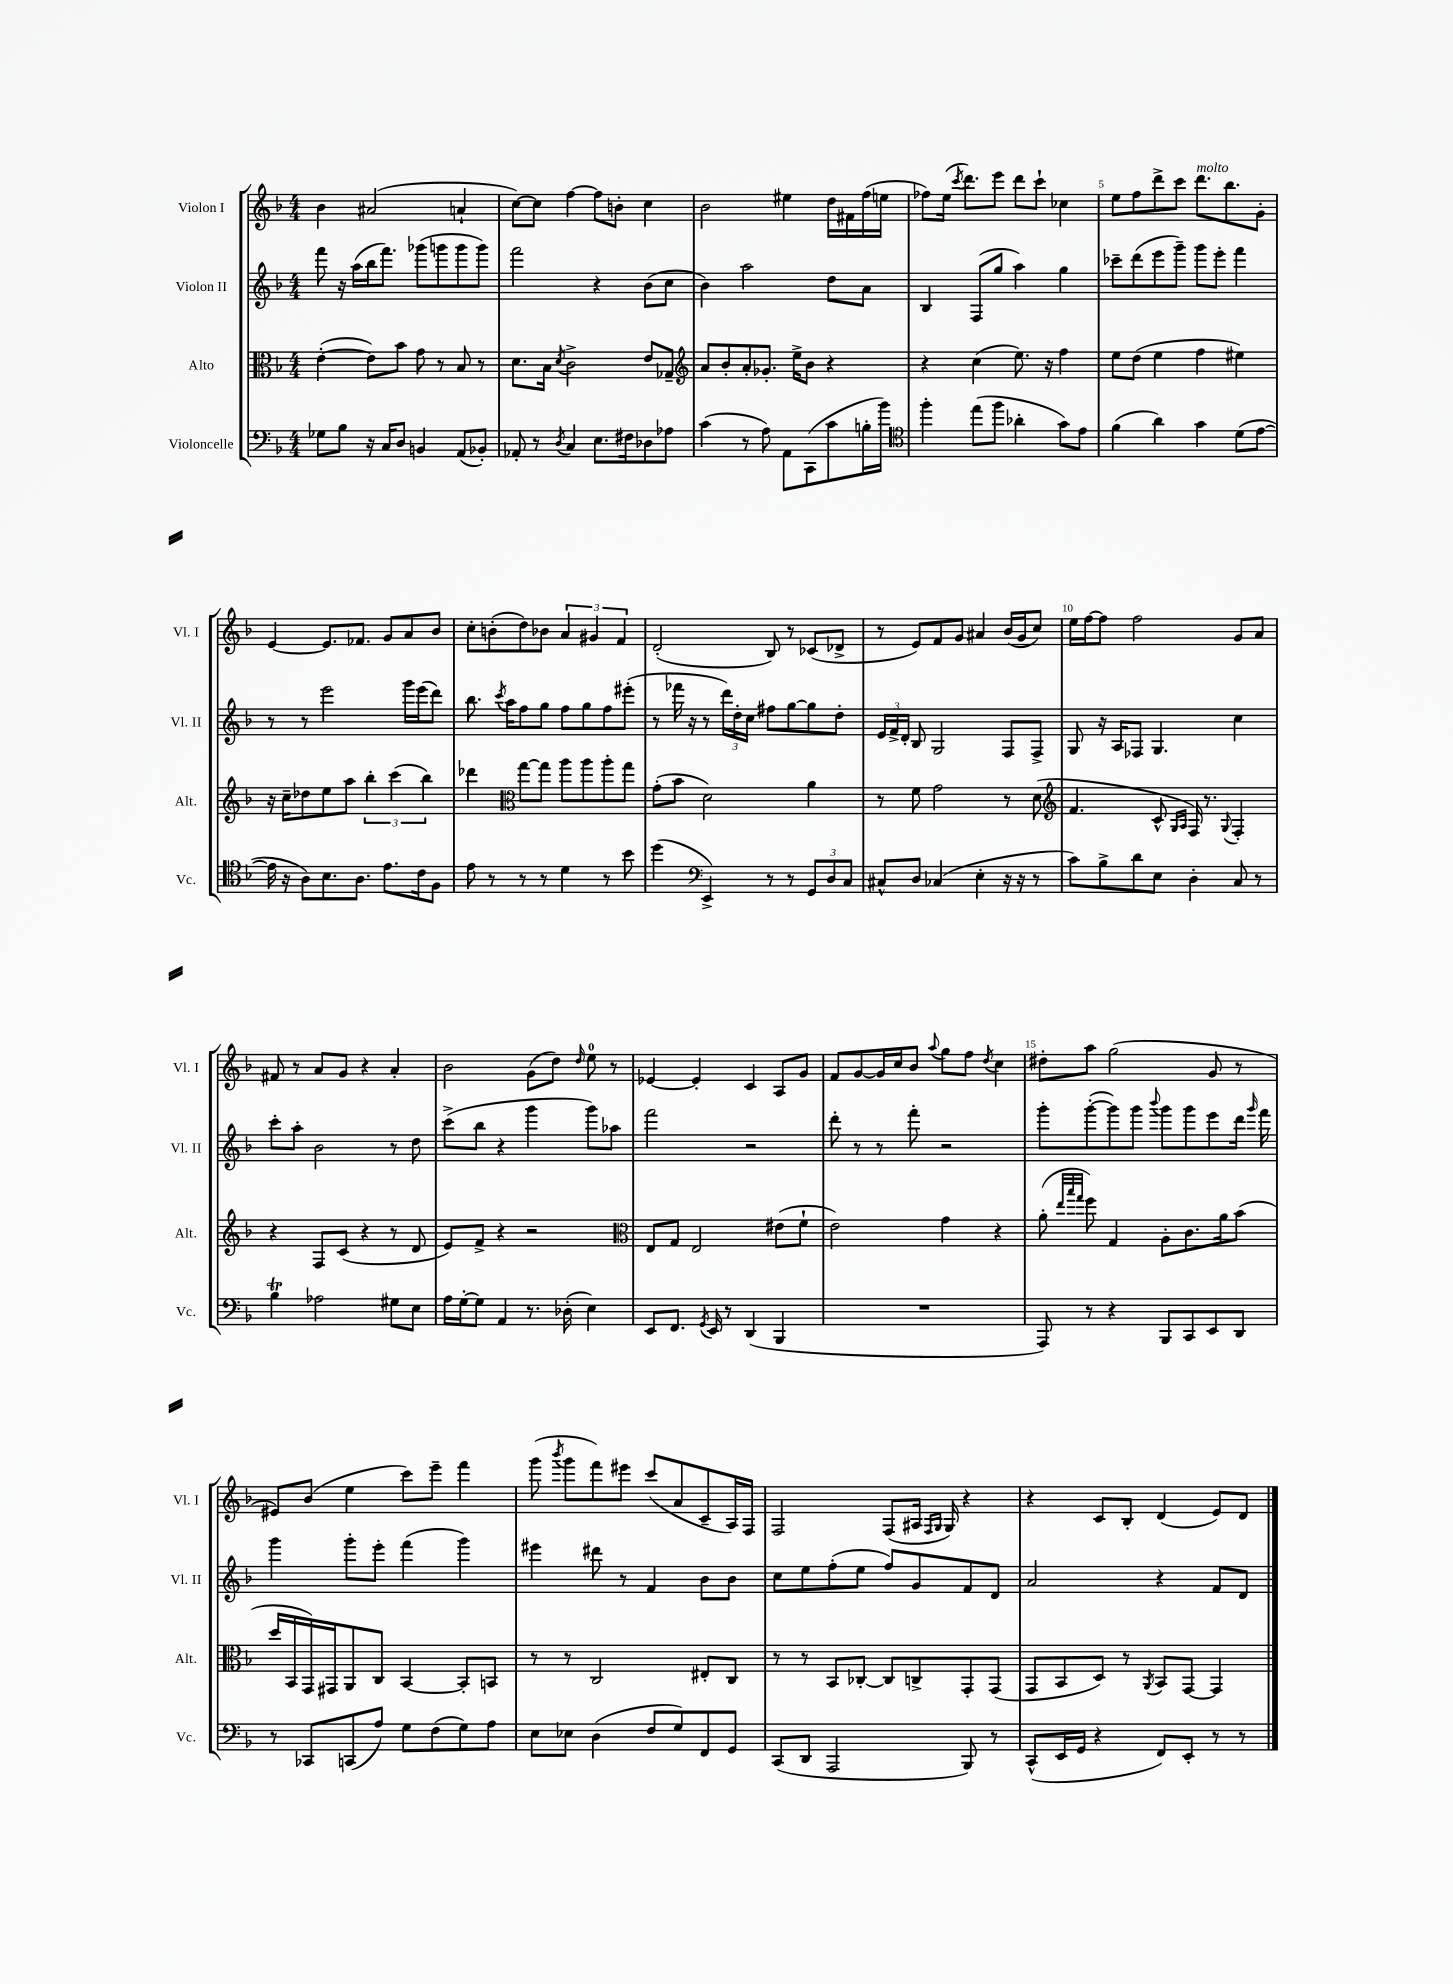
<<
\new StaffGroup <<
\new Staff = "s0" \with { instrumentName = "Violon I" shortInstrumentName = "Vl. I" } {
    \clef treble \key f \major \numericTimeSignature \time 4/4
    \autoBeamOff bes'4 ais'2( a'4-! |
    c''8[~) c''8] f''4~ f''8[ b'8]-. c''4 |
    bes'2 eis''4 d''16[ fis'16 f''16( e''16] |
    fes''8[) e''16]( \acciaccatura { c'''8 } d'''8.[) e'''8] d'''8[ c'''8]-! ces''4 |
    e''8[ f''8 d'''8-> c'''8] d'''8.[^\markup { \italic "molto" } bes''8. g'8]-. |
    e'4~ e'8.[ fes'8.] g'8[ a'8 bes'8] |
    c''8[-. b'8-.( d''8) bes'8] \tuplet 3/2 { a'4 gis'4 f'4 } |
    d'2-.( bes8) r8 ces'8[( des'8]-> |
    r8 e'8[) f'8 g'8] ais'4 bes'16[( g'16 c''8]) |
    e''16[ f''16~ f''8] f''2 g'8[ a'8] |
    fis'8 r8 a'8[ g'8] r4 a'4-. |
    bes'2 g'8[( d''8]) \grace { d''16 } e''8-0 r8 |
    ees'4~ ees'4-. c'4 a8[ g'8] |
    f'8[ g'8~ g'16 c''16 bes'8] \appoggiatura { a''8 } g''8[ f''8] \acciaccatura { d''8 } c''4 |
    dis''8[-. a''8] g''2( g'8 r8 |
    eis'8[) bes'8]( e''4 c'''8[) e'''8]-- f'''4 |
    g'''8( \acciaccatura { bes'''8 } g'''8[ f'''8) eis'''8] c'''8[( a'8 c'8-- a16) f16] |
    f2 f8[( ais16] \grace { f16[ g16] } g16) r4 |
    r4 c'8[ bes8]-. d'4( e'8[) d'8] \bar "|." |
}
\new Staff = "s1" \with { instrumentName = "Violon II" shortInstrumentName = "Vl. II" } {
    \clef treble \key f \major \numericTimeSignature \time 4/4
    \autoBeamOff f'''8 r16 a''16[( bes''16 f'''8.]) ges'''8[( g'''8 g'''8 g'''8]) |
    f'''2 r4 bes'8[( c''8] |
    bes'4) a''2 d''8[ a'8] |
    bes4 f8[( g''8] a''4) g''4 |
    ces'''8[-- d'''8( e'''8 g'''8]--) g'''8[ e'''8]-. f'''4 |
    r8 r8 e'''2 g'''16[ e'''16( d'''8]) |
    bes''8. \acciaccatura { c'''8 } a''16[ f''8 g''8] f''8[ g''8 f''8 eis'''8]-.( |
    r8 fes'''16 r16 r8 \tuplet 3/2 { d'''16[) d''16-. c''16] } fis''8[ g''8~ g''8 d''8]-. |
    \tuplet 3/2 { e'16[ f'16-> d'16]-. } bes8 g2 f8[ f8]-> |
    g8 r16 a16[ fes8] g4. c''4 |
    c'''8[-. a''8]-. bes'2 r8 d''8 |
    c'''8[->( bes''8] r4 g'''4 g'''8[) aes''8] |
    f'''2 r2 |
    d'''8-. r8 r8 f'''8-. r2 |
    g'''8[-. g'''8~-.( g'''8) g'''8] \appoggiatura { bes'''8 } g'''8[ g'''8 e'''8 d'''16] \grace { g'''16 } f'''16 |
    g'''4 g'''8[-. e'''8]-. f'''4( g'''4) |
    eis'''4 dis'''8 r8 f'4 bes'8[ bes'8] |
    c''8[ e''8 f''8-.( e''8] f''8[) g'8 f'8 d'8] |
    a'2 r4 f'8[ d'8] \bar "|." |
}
\new Staff = "s2" \with { instrumentName = "Alto" shortInstrumentName = "Alt." } {
    \clef alto \key f \major \numericTimeSignature \time 4/4
    \autoBeamOff e'4~-.( e'8[) bes'8] g'8 r8 bes8 r8 |
    d'8.[ bes16] \acciaccatura { d'8 } c'2-> e'8[ ges8]-- |
    \clef treble a'8[ bes'8-. a'8-. ges'8.]-. e''16[-> bes'8] r4 |
    r4 c''4( e''8.) r16 f''4 |
    e''8[ d''8]( e''4 f''4 eis''4) |
    r16 c''16[-- des''8 e''8 a''8] \tuplet 3/2 { bes''4-. c'''4( bes''4) } |
    des'''4 \clef alto g''8[~ g''8] a''8[ a''8 a''8-. g''8] |
    g'8[-.( bes'8] d'2) a'4 |
    r8 f'8 g'2 r8 d'8( |
    \clef treble f'4. c'8-^ \grace { g16[ a16] } f16) r8. \appoggiatura { g8 } f4-. |
    r4 f8[ c'8]( r4 r8 d'8 |
    e'8[) f'8]-> r4 r2 |
    \clef alto e8[ g8] e2 eis'8[( f'8]-! |
    e'2) g'4 r4 |
    a'8-.( \grace { e''32[ bes''32 g''32] } f''8) g4 a8[-. c'8. a'16 bes'8]( |
    d''16[ bes,16 g,16) gis,16 a,8 c8] bes,4~ bes,8[-. b,8] |
    r8 r8 c2 eis8[-. c8] |
    r8 r8 bes,8[ ces8]~-. ces8[ c8-> g,8-. g,8]( |
    g,8[ bes,8 d8]) r8 \acciaccatura { a,8 } bes,8[ g,8]~ g,4 \bar "|." |
}
\new Staff = "s3" \with { instrumentName = "Violoncelle" shortInstrumentName = "Vc." } {
    \clef bass \key f \major \numericTimeSignature \time 4/4
    \autoBeamOff ges8[ bes8] r16 c16[ d8] b,4 a,8[( bes,8]-.) |
    aes,8-. r8 \acciaccatura { d8 } c4 e8.[ fis16 des8 aes8] |
    c'4( r8 a8) a,8[ c,8( c'8 b16-. bes'16]) |
    \clef tenor f''4-. e''8[( f''8] aes'4-. g'8[) e'8] |
    f'4( a'4) g'4 d'8[( e'8]~ |
    e'16 r16 a8[) bes8. a8.] e'8.[ c'16 f8] |
    e'8 r8 r8 r8 d'4 r8 bes'8 |
    d''4( \clef bass e,4->) r8 r8 \tuplet 3/2 { g,8[ d8 c8] } |
    cis8[-^ d8] ces4( e4-. r16 r16 r8 |
    c'8[) bes8-> d'8 e8] d4-. c8 r8 |
    bes4\trill aes2 gis8[ e8] |
    a16[ g16~-. g8] a,4 r8. des16-.( e4) |
    e,8[ f,8.] \acciaccatura { g,8 } e,16 r8 d,4( bes,,4 |
    R1 |
    a,,8) r8 r4 bes,,8[ c,8 e,8 d,8] |
    r8 ces,8[ c,8( a8]) g8[ f8( g8) a8] |
    e8[ ees8] d4( f8[ g8) f,8 g,8] |
    c,8[( d,8] a,,2 bes,,8) r8 |
    c,8[-^( e,16 g,16] r4 f,8[) e,8]-. r8 r8 \bar "|." |
}
>>
>>
\layout { \context { \Score \override BarNumber.break-visibility = ##(#f #t #t) barNumberVisibility = #(every-nth-bar-number-visible 5) } }
